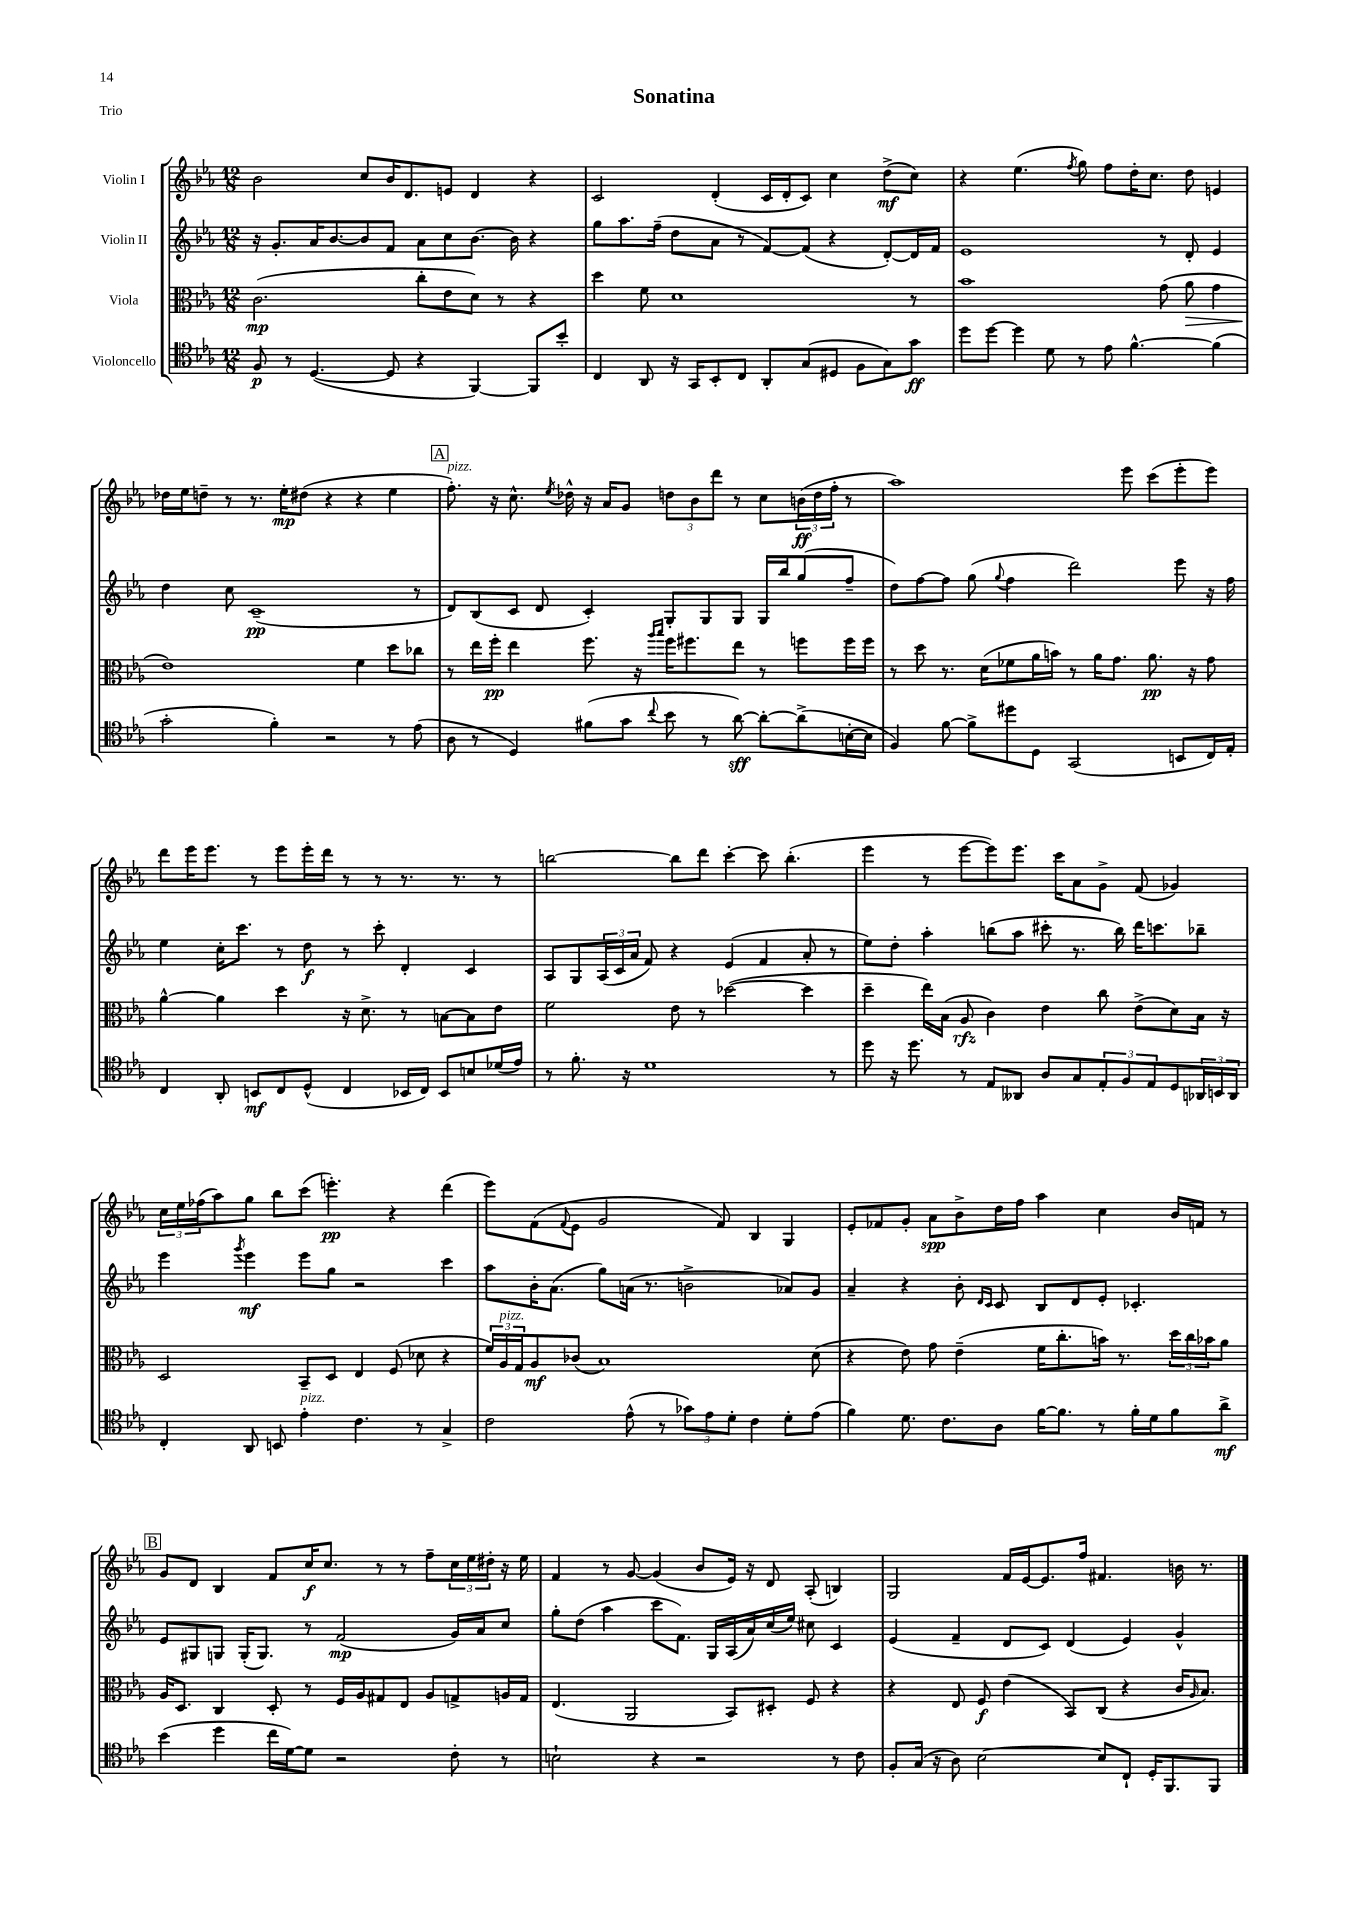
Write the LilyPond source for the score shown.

\header { title = "Sonatina" piece = "Trio" }
<<
\new StaffGroup <<
\new Staff = "s0" \with { instrumentName = "Violin I" } {
    \clef treble \key ees \major \numericTimeSignature \time 12/8
    bes'2 c''8 bes'16 d'8. e'8 d'4 r4 |
    c'2 d'4-.( c'16 d'16-. c'8) c''4 d''8->\mf( c''8) |
    r4 ees''4.( \acciaccatura { f''8 } g''8) f''8 d''16-. c''8. d''8 e'4 |
    des''16 ees''16 d''8-- r8 r8. ees''16-.\mp dis''8( r4 r4 ees''4 |
    \mark \markup { \box "A" } f''8.-.^\markup { \italic "pizz." }) r16 c''8.-^ \acciaccatura { ees''8 } des''16-^ r16 aes'16 g'8 \tuplet 3/2 { d''8 bes'8 d'''8 } r8 c''8 \tuplet 3/2 { b'16\ff( d''16 f''16-. } r8 |
    aes''1) ees'''8 c'''8( ees'''8-. ees'''8) |
    d'''8 ees'''16 ees'''8. r8 ees'''8 ees'''16-. d'''16 r8 r8 r8. r8. r8 |
    b''2~ b''8 d'''8 c'''4~-. c'''8 b''4.-.( |
    ees'''4 r8 ees'''8~ ees'''8) ees'''8. c'''16 aes'8 g'8-> f'8( ges'4) |
    \tuplet 3/2 { c''16 ees''16 fes''16( } aes''8) g''8 bes''8 c'''8( e'''4.-.\pp) r4 d'''4( |
    ees'''8) f'8( \appoggiatura { f'8 } ees'8 g'2 f'8) bes4 g4 |
    ees'8-. fes'8 g'8-. aes'8\spp bes'8-> d''16 f''16 aes''4 c''4 bes'16 f'16 r8 |
    \mark \markup { \box "B" } g'8 d'8 bes4 f'8 c''16\f c''8. r8 r8 f''8-- \tuplet 3/2 { c''16 ees''16 dis''16-. } r16 ees''16 |
    f'4 r8 g'8~ g'4( bes'8 ees'16) r16 d'8 aes8-.( b4) |
    g2 f'16 ees'16~ ees'8. f''16 fis'4. b'16 r8. \bar "|." |
}
\new Staff = "s1" \with { instrumentName = "Violin II" } {
    \clef treble \key ees \major \numericTimeSignature \time 12/8
    r16 g'8.-. aes'16 bes'8.~ bes'8 f'8 aes'8 c''8 bes'8.~ bes'16 r4 |
    g''8 aes''8. f''16--( d''8 aes'8 r8 f'8~) f'8( r4 d'8~-.) d'16 f'16 |
    ees'1 r8 d'8-. ees'4 |
    d''4 c''8 c'1--\pp( r8 |
    \mark \markup { \box "A" } d'8) bes8( c'8 d'8 c'4-.) g8-. g8 g8 g16 bes''16 g''8( f''8-- |
    d''8) f''8~ f''8 g''8( \appoggiatura { g''8 } f''4 d'''2) ees'''8 r16 f''16 |
    ees''4 c''16-. c'''8. r8 d''8\f r8 c'''8-. d'4-. c'4 |
    aes8 g8 \tuplet 3/2 { aes16( c'16 aes'16 } f'8) r4 ees'4( f'4 aes'8-. r8 |
    ees''8) d''8-. aes''4-. b''8( aes''8 cis'''8-. r8. b''16) d'''16 c'''8. bes''8-- |
    ees'''4 \acciaccatura { g'''8 } ees'''4\mf ees'''8 g''8 r2 c'''4 |
    aes''8 bes'16-. aes'8.( g''8) a'16( r8. b'2-> aes'8) g'8 |
    aes'4-- r4 bes'8-. \grace { d'16 c'16 } c'8 bes8 d'8 ees'8-. ces'4.-. |
    \mark \markup { \box "B" } ees'8 gis8 g8 g16-.( g8.) r8 f'2\mp( g'16) aes'16 c''8 |
    g''8-. d''8( aes''4 c'''8 f'8.) g16 aes16( aes'16) c''16( ees''16) cis''8 c'4 |
    ees'4( f'4-- d'8 c'8) d'4( ees'4) g'4-^ \bar "|." |
}
\new Staff = "s2" \with { instrumentName = "Viola" } {
    \clef alto \key ees \major \numericTimeSignature \time 12/8
    c'2.\mp( c''8-. ees'8 d'8) r8 r4 |
    d''4 f'8 d'1 r8 |
    bes'1 g'8( aes'8\> g'4 |
    ees'1\!) f'4 d''8 ces''8 |
    \mark \markup { \box "A" } r8 ees''16 f''16-.\pp ees''4 f''8. r16 \grace { aes''16 bes''16 } f''16 fis''8. ees''8 r8 f''8 f''16 f''16 |
    r8 d''8 r8. d'16( fes'8 aes'16 b'16) r8 aes'16 g'8. aes'8.\pp r16 g'8 |
    aes'4~-^ aes'4 d''4 r16 d'8.-> r8 b8~ b8 ees'8 |
    f'2 ees'8 r8 des''2~( des''4 |
    d''4-- ees''16) bes16( aes8\rfz c'4) ees'4 c''8 ees'8->( d'8) bes16 r16 |
    d2 bes,8-- d8 ees4 f8( des'8 r4 |
    \tuplet 3/2 { f'16) aes16^\markup { \italic "pizz." } g16 } aes8\mf ces'8( bes1) d'8( |
    r4 ees'8) g'8 ees'4--( f'16 c''8.-. b'16) r8. \tuplet 3/2 { d''16 c''16 bes'16 } aes'8 |
    \mark \markup { \box "B" } aes16 d8. c4 d8-. r8 f16 aes16 gis8 ees8 aes8 g8-> a16 g16 |
    ees4.( aes,2 bes,8) dis8-. f8 r4 |
    r4 ees8 f8\f ees'4( bes,8) c8( r4 c'16 \grace { aes16 } bes8.) \bar "|." |
}
\new Staff = "s3" \with { instrumentName = "Violoncello" } {
    \clef tenor \key ees \major \numericTimeSignature \time 12/8
    f8\p r8 d4.~( d8 r4 f,4~) f,8 bes'8-. |
    c4 aes,8 r16 g,16 bes,8-. c8 aes,8-. g8( dis8 f8 g8) g'8\ff |
    d''8 d''8~ d''4 d'8 r8 ees'8 f'4.~-^ f'4( |
    g'2-. f'4-.) r2 r8 ees'8( |
    \mark \markup { \box "A" } aes8 r8 d4) fis'8( g'8 \appoggiatura { c''8 } bes'8 r8 aes'8~\sff) aes'8~-. aes'8->( b16~-. b16 |
    f4) f'8~ f'8-> dis''8 d8 g,2( b,8 c16) ees16-. |
    c4 aes,8-. b,8\mf c8 d8-^( c4 bes,16 c16) bes,8 b8 des'16( ees'16) |
    r8 f'8.-. r16 d'1 r8 |
    d''8 r16 d''8. r8 ees8 aeses,8 aes8 g8 \tuplet 3/2 { ees8-. f8 ees8 } d8 \tuplet 3/2 { aes,16 b,16 aes,16 } |
    c4-. aes,8 b,8 ees'4-.^\markup { \italic "pizz." } c'4. r8 g4-> |
    c'2 ees'8-^( r8 \tuplet 3/2 { ges'8) ees'8 d'8-. } c'4 d'8-. ees'8( |
    f'4) d'8. c'8. aes8 f'16~ f'8. r8 f'16-. d'16 f'8 aes'8->\mf |
    \mark \markup { \box "B" } bes'4( d''4 c''16 d'16~) d'8 r2 c'8-. r8 |
    b2-! r4 r2 r8 c'8 |
    f8-. g16( r16 aes8) bes2~ bes8 c8-! d16-. f,8. f,8 \bar "|." |
}
>>
>>
\layout { \context { \Score \remove "Bar_number_engraver" } }
